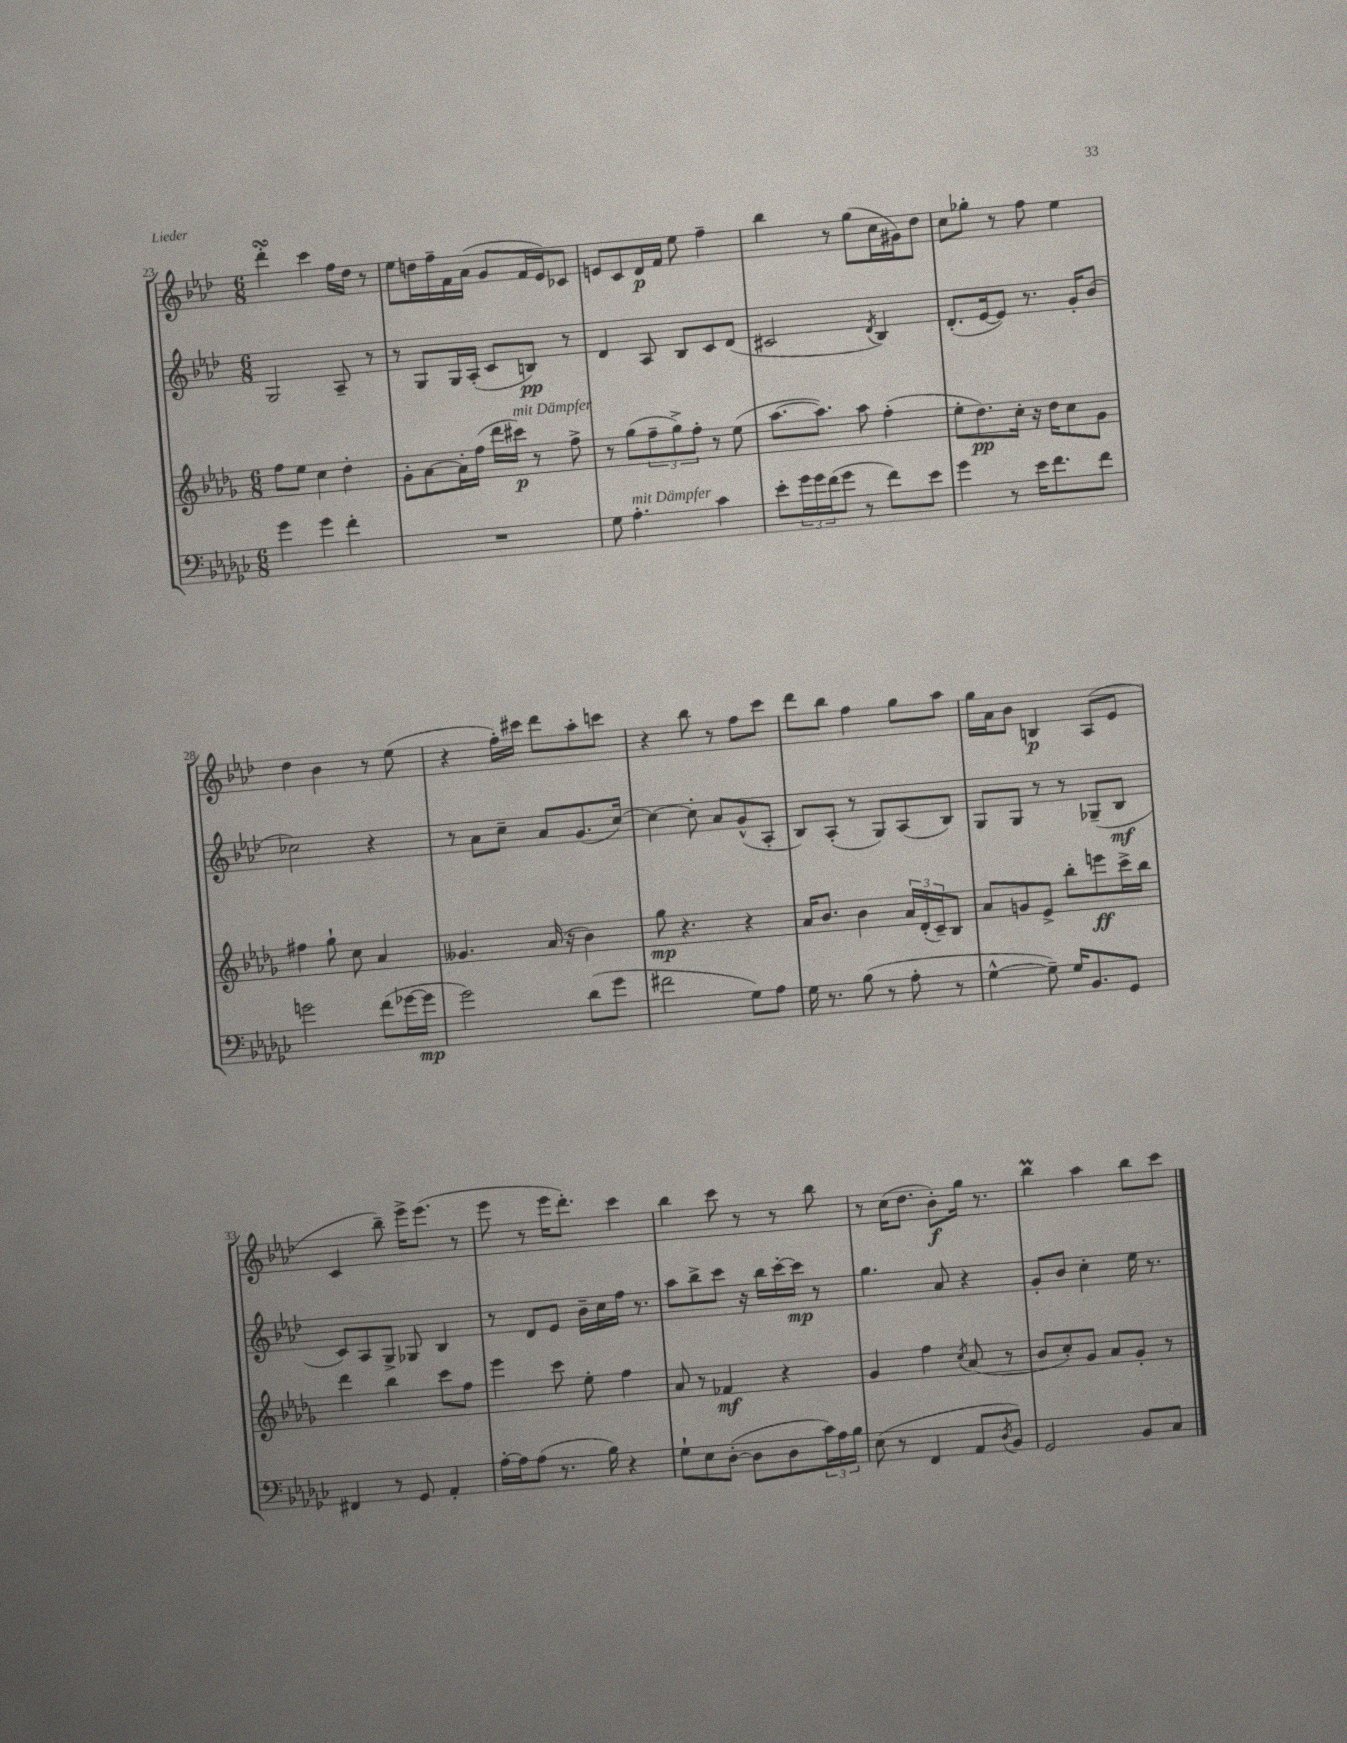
<<
\new StaffGroup <<
\new Staff = "s0" {
    \clef treble \key aes \major \numericTimeSignature \time 6/8
    des'''4-.\turn c'''4 f''16 des''16 r8 |
    ees''8 d''16 f''16-- f'16 aes'16( g'8 f'16 ees'16) ces'8 |
    e'8 c'8 des'16\p f'16 ees''8 f''4-- |
    bes''4 r8 g''8( c''16 gis'16) des''8 |
    c''8 ges''8-. r8 f''8 ees''4 |
    des''4 bes'4 r8 ees''8( |
    r4 f''16-.) cis'''16 des'''8 aes''8-. c'''8 |
    r4 bes''8 r8 f''8 c'''8 |
    des'''8 bes''8 f''4 g''8 aes''8 |
    g''16 aes'16 bes'8 b4\p aes8( ees'8 |
    c'4 bes''8--) ees'''16-> ees'''8.( r8 |
    ees'''8 r8 ees'''16 des'''8.-.) c'''4 |
    bes''4 c'''8 r8 r8 bes''8 |
    r8 c''16( des''8. bes'8-.\f) g''16 r8. |
    bes''4\prall aes''4 bes''8 c'''8 \bar "|." |
}
\new Staff = "s1" {
    \clef treble \key aes \major \numericTimeSignature \time 6/8
    g2 aes8-- r8 |
    r8 g8 g16 aes16-.( c'8 b8\pp) r8 |
    des'4 aes8 bes8 c'8 des'8( |
    cis'2 \acciaccatura { des'8 } bes4) |
    des'8.-.( ees'16~ ees'8) r8. g'16-. bes'8( |
    ces''2) r4 |
    r8 aes'8 c''8-- aes'8 g'8.( c''16~) |
    c''4~ c''8-. aes'8 g'8-^( aes8-. |
    bes8) aes8-.( r8 g8) aes8( bes8) |
    g8 g8 r8 r8 ges8--( bes8\mf |
    c'8) aes8 g8-> ges8 bes4 |
    r8 des'8 ees'8 bes'16-- c''16 f''16 r8. |
    aes''8 bes''8-> c'''8 r16 bes''16 c'''16~-. c'''16\mp r8 |
    g''4. aes'8 r4 |
    g'8-. bes'8 c''4-. ees''16 r8. \bar "|." |
}
\new Staff = "s2" {
    \clef treble \key des \major \numericTimeSignature \time 6/8
    f''8 ees''8 c''4 des''4-. |
    ges'8-. aes'8~ aes'16-. f''16( des'''16 cis'''16\p^\markup { \italic "mit Dämpfer" }) r8 f''8-> |
    r8 ges''8( \tuplet 3/2 { f''8-- ges''8->) f''8-. } r8 ees''8( |
    aes''8.~ aes''8.) aes''8 f''4-.( |
    ees''8-. des''8.\pp) c''16-. r16 des''16 c''8 ges'8 |
    fis''4 ges''8-! c''8 aes'4 |
    geses'4. aes'16( r16 bes'4) |
    ges''8\mp r4. r4 |
    aes'16 bes'8. bes'4 \tuplet 3/2 { aes'16 des'16-.( c'16--) } bes8 |
    aes'8 g'8 ees'8-> bes''8-. e'''8\ff c'''16-> bes''16 |
    des'''4 bes''4 c'''8 f''8 |
    ees'''4 c'''8 ees''8-. f''4 |
    aes'8 r8 fes'4\mf r4 |
    ges'4 f''4 \acciaccatura { c''8 } aes'8( r8 |
    bes'8 c''8-.) ges'8 aes'8 ges'8-. r8 \bar "|." |
}
\new Staff = "s3" {
    \clef bass \key ges \major \numericTimeSignature \time 6/8
    ges'4 ges'4 f'4-. |
    R2. |
    ges8 aes4.-.^\markup { \italic "mit Dämpfer" } ces'4 |
    ees'8-. \tuplet 3/2 { ges'16 ges'16 f'16( } ges'8 r8 f'8) ees'8 |
    ges'4 r8 ees'16 f'8. f'8 |
    g'2 f'8( ges'16~ ges'16\mp |
    ges'2) des'8( ges'8 |
    fis'2 ges8) aes8 |
    ges16 r8. bes8( r8 aes8-. r8 |
    ges4~-^ ges8--) ges16 bes,8. ges,8 |
    fis,4 r8 ges,8 aes,4-. |
    aes16~-. aes16 aes8( r8. bes16) r4 |
    ges8-! ees8 des8~-.( des8 des8 \tuplet 3/2 { ces'16) aes16 bes16 } |
    ees8( r8 f,4 aes,8 \acciaccatura { des8 } bes,8) |
    ges,2 bes,8 ces8 \bar "|." |
}
>>
>>
\layout { \context { \Score currentBarNumber = #23 } }
